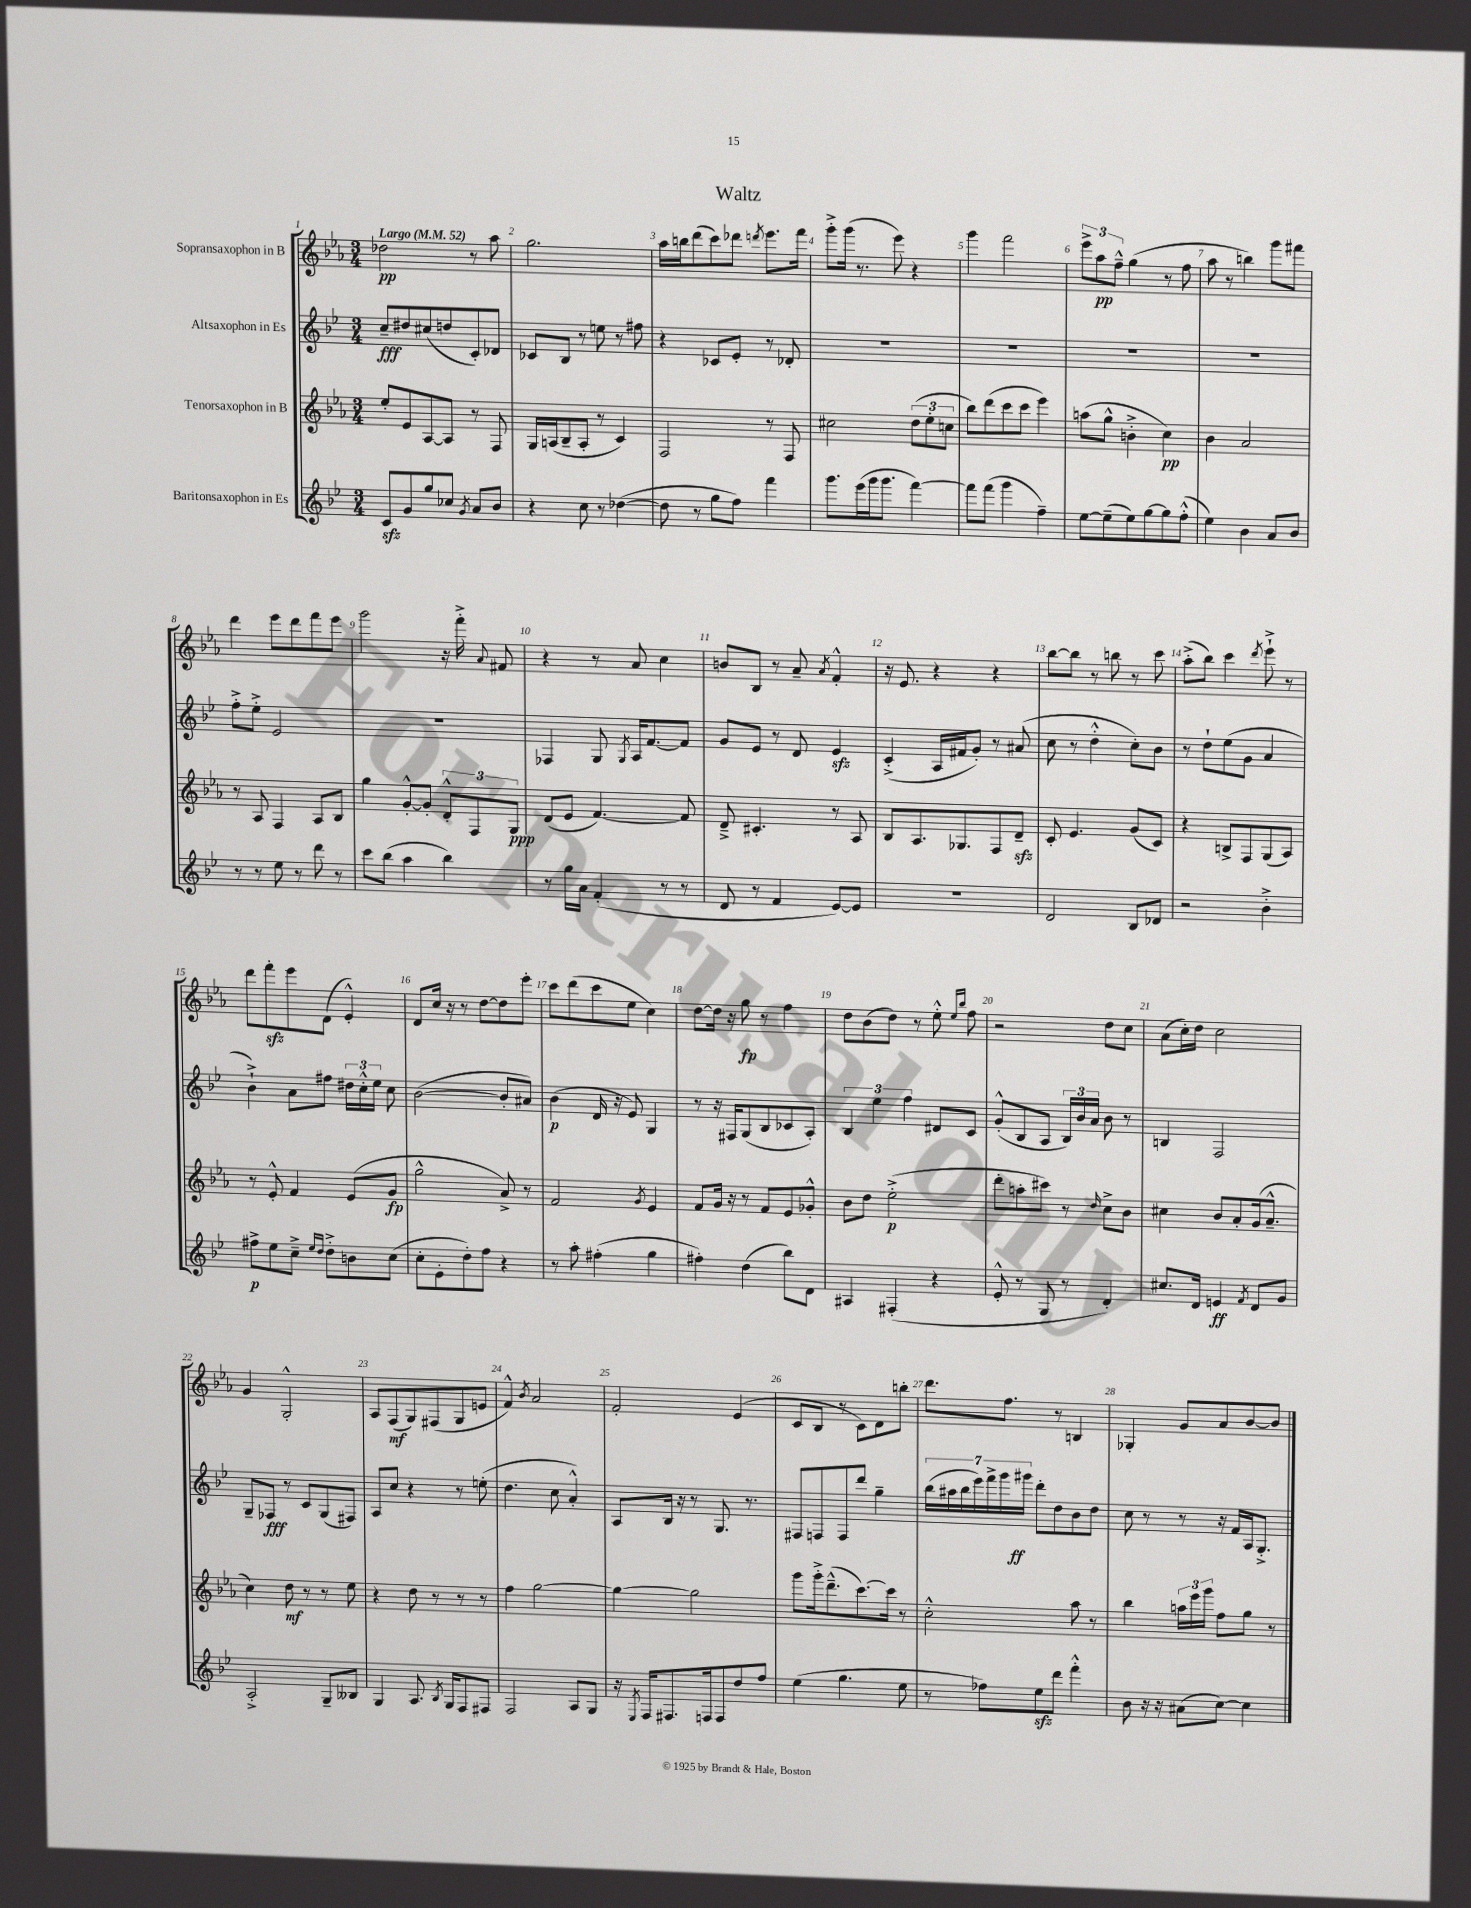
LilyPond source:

\header { title = "Waltz" }
<<
\new StaffGroup <<
\new Staff = "s0" \with { instrumentName = "Sopransaxophon in B" } {
    \clef treble \key ees \major \numericTimeSignature \time 3/4 \tempo "Largo" 4 = 52
    \autoBeamOff des''2\pp r8 aes''8 |
    g''2. |
    aes''16[ b''16 d'''8( c'''8) des'''8] \acciaccatura { d'''8 } ees'''8.[ f'''16] |
    g'''8[-.-> g'''16]( r8. ees'''8) r4 |
    g'''4 f'''2 |
    \tuplet 3/2 { ees'''8[-> aes''8\pp f''8]---^ } g''4( r8 f''8 |
    aes''8 r8 b''4) g'''8[ fis'''8] |
    d'''4 ees'''8[ d'''8 f'''8 ees'''8] |
    g'''2 r16 f'''16-.-> \appoggiatura { aes'8 } fis'8 |
    r4 r8 aes'8 c''4 |
    b'8[ bes8] r8 aes'8-- \acciaccatura { aes'8 } f'4-.-^ |
    r16 ees'8. r4 r4 |
    bes''8[~ bes''8] r8 b''8 r8 c'''8 |
    aes''8[-.->( bes''8]) c'''4 \acciaccatura { d'''8 } ees'''8-!-> r8 |
    d'''8[ f'''8-.\sfz ees'''8 d'8]( ees'4-.-^) |
    d'8[ c''16] r16 r8 d''8[~ d''8 ees'''8]-. |
    c'''8[ d'''8( c'''8 ees''8] c''4) |
    d''8[~ d''16] r16 g''8\fp r8 f''4 |
    d''8[ bes'8( d''8]) r8 ees''8-.-^ \grace { ees''16[ bes''16] } f''8 |
    r2 d''8[ c''8] |
    aes'8[( c''16-.) d''16] c''2 |
    g'4 g2-.-^ |
    aes8[ f8\mf( g8) fis8( g8 e'8] |
    f'4-^) \acciaccatura { bes'8 } aes'2 |
    f'2-. ees'4( |
    c'8[ bes8] r8 c'8[) d'8 b''8]-. |
    d'''8.[ f''8.] r8 b4 |
    ges4-. g'8[ aes'8 bes'8~ bes'8] \bar "|." |
}
\new Staff = "s1" \with { instrumentName = "Altsaxophon in Es" } {
    \clef treble \key bes \major \numericTimeSignature \time 3/4
    \autoBeamOff c''8[--\fff dis''8 cis''8( d''8 c'8-.) des'8] |
    ces'8[ bes8] r8 e''8 r8 fis''8 |
    r4 ces'8[ ees'8]-. r8 des'8-. |
    R2. |
    R2. |
    R2. |
    R2. |
    f''8[-.-> ees''8]-.-> ees'2 |
    R2. |
    fes4 g8 \acciaccatura { g8 } a16[ f'8.~ f'8] |
    g'8[ ees'8] r8 d'8 ees'4\sfz |
    c'4-.->( a16[ fis'16 g'8]-.) r8 ais'8( |
    c''8 r8 d''4-.-^ c''8[-.) bes'8] |
    r8 d''8[-! ees''8( g'8] a'4 |
    bes'4-!->) a'8[ fis''8] \tuplet 3/2 { dis''16[ c''16-.-^ ees''16] } c''8 |
    bes'2~( bes'8[-. ais'8]) |
    bes'4\p( d'16 r16 ees'8) g4 |
    r8 r16 fis16[ g8( bes8 ces'8 a8]-.) |
    \tuplet 3/2 { bes4 ees''4 f''4 } dis'8[ c'8] |
    g'8[-.-^( bes8 a8] \tuplet 3/2 { bes16[) bes'16 a'16] } bes'8 r8 |
    b4 f2 |
    g8[-- fes8]\fff r8 c'8[ g8( fis8]) |
    a8[ c''8] r4 r8 e''8-.( |
    d''4. c''8 a'4-.-^) |
    a8[ bes16] r16 r8 g8. r8. |
    fis8[ f8 f8 d'''8] g''4-- |
    \tuplet 7/4 { bes''16[( ais''16 bes''16 ees'''16) f'''16-> g'''16 gis'''16]\ff } d'''8[-. d''8 bes'8 d''8] |
    c''8 r8 r8 r16 f'16[ a16 g8.]-.-> \bar "|." |
}
\new Staff = "s2" \with { instrumentName = "Tenorsaxophon in B" } {
    \clef treble \key ees \major \numericTimeSignature \time 3/4
    \autoBeamOff ees''8[-. ees'8 aes8~ aes8] r8 f8 |
    g16[ a16( bes8-- a8]-. r8 c'4) |
    f2 r8 f8 |
    cis''2 \tuplet 3/2 { d''8[( ees''8-. c''8] } |
    bes''8[) d'''8( c'''8 c'''8] ees'''4) |
    a''8[( g''8]-^ b'4-.-> c''4\pp) |
    bes'4 aes'2 |
    r8 aes8 f4 aes8[ bes8] |
    g''4 g'8[~-.-^ g'8]-. \tuplet 3/2 { d'8[-.-^ f8 g8]\ppp } |
    d'8[( ees'8] f'4.~) f'8 |
    d'8---> cis'4.-. r8 aes8 |
    bes8[ aes8. ges8. f8 d'8]--\sfz |
    c'8-. ees'4. g'8[( c'8]) |
    r4 b8[-> f8 g8( aes8]) |
    r8 ees'8-.-^ f'4 ees'8[( g'8]\fp |
    g''2-^ aes'8->) r8 |
    f'2 \acciaccatura { g'8 } ees'4 |
    f'8[ g'16] r16 r8 f'8[ ees'8 ges'8]-.-^ |
    bes'8[ d''8] ees''2-.->\p( |
    d'''8[-. a''8-. cis'''8]) r8 \grace { d''16 } c''8[-> bes'8] |
    cis''4 bes'8[ aes'8-. g'16( aes'8.]---^ |
    c''4) d''8\mf r8 r8 ees''8 |
    r4 d''8 r8 r8 r8 |
    f''4 g''2~ |
    g''4~ g''2 |
    g'''8[ g'''16-.-> d'''8.---^( c'''8.~) c'''16] r8 |
    c''2-.-^ aes''8 r8 |
    bes''4 \tuplet 3/2 { a''16[ ees'''16 g'''16] } f''8[ g''8] r8 \bar "|." |
}
\new Staff = "s3" \with { instrumentName = "Baritonsaxophon in Es" } {
    \clef treble \key bes \major \numericTimeSignature \time 3/4
    \autoBeamOff c'8[\sfz g'8 g''8 ces''8] \acciaccatura { g'8 } a'8[ bes'8] |
    r4 c''8 r8 des''4~( |
    des''8 r8 g''8[ f''8]) f'''4 |
    g'''8.[ ees'''16( g'''16 g'''8.] f'''4~) |
    f'''8[ f'''8]( g'''4 f''4--) |
    ees''8[~ ees''8--( ees''8) g''8~ g''8 f''8]-.-^( |
    ees''4) bes'4 a'8[ bes'8] |
    r8 r8 ees''8 r8 d'''8 r8 |
    c'''8[ bes''8]( a''4 bes''4) |
    r8 g''16[ a'16] f'4-.( r8 r8 |
    d'8 r8 f'4 ees'8[~) ees'8] |
    R2. |
    d'2 bes8[ des'8] |
    r2 bes'4-.-> |
    fis''8[->\p ees''8 c''8]---> \grace { ees''16[ d''16] } d''8[-.-> b'8 c''8]( |
    c''8[-. ees'8-. d''8-.) f''8] r4 |
    r8 a''8-. fis''4-.( g''4 |
    fis''4-.) d''4( bes''8[) d'8] |
    ais4 fis4-.( r4 |
    ees'8-.-^ r8 g8 r8 d'4-.) |
    cis''8.[ d'16] e'4\ff \acciaccatura { f'8 } d'8[ g'8] |
    a2-.-> g8[-- beses8] |
    g4 a8. \acciaccatura { bes8 } g16[ f8 fis8] |
    f2 a8[ g8] |
    r16 \acciaccatura { ees8 } f16[ fis8. f16 f8 d''8 f''8] |
    ees''4( g''4. ees''8 |
    r8 fes''8[) ees''8\sfz d'''8] f'''4-.-^ |
    bes'8 r16 r16 ais'8[( c''8]~) c''4 \bar "|." |
}
>>
>>
\layout { \context { \Score \override BarNumber.break-visibility = ##(#f #t #t) barNumberVisibility = #all-bar-numbers-visible } }
